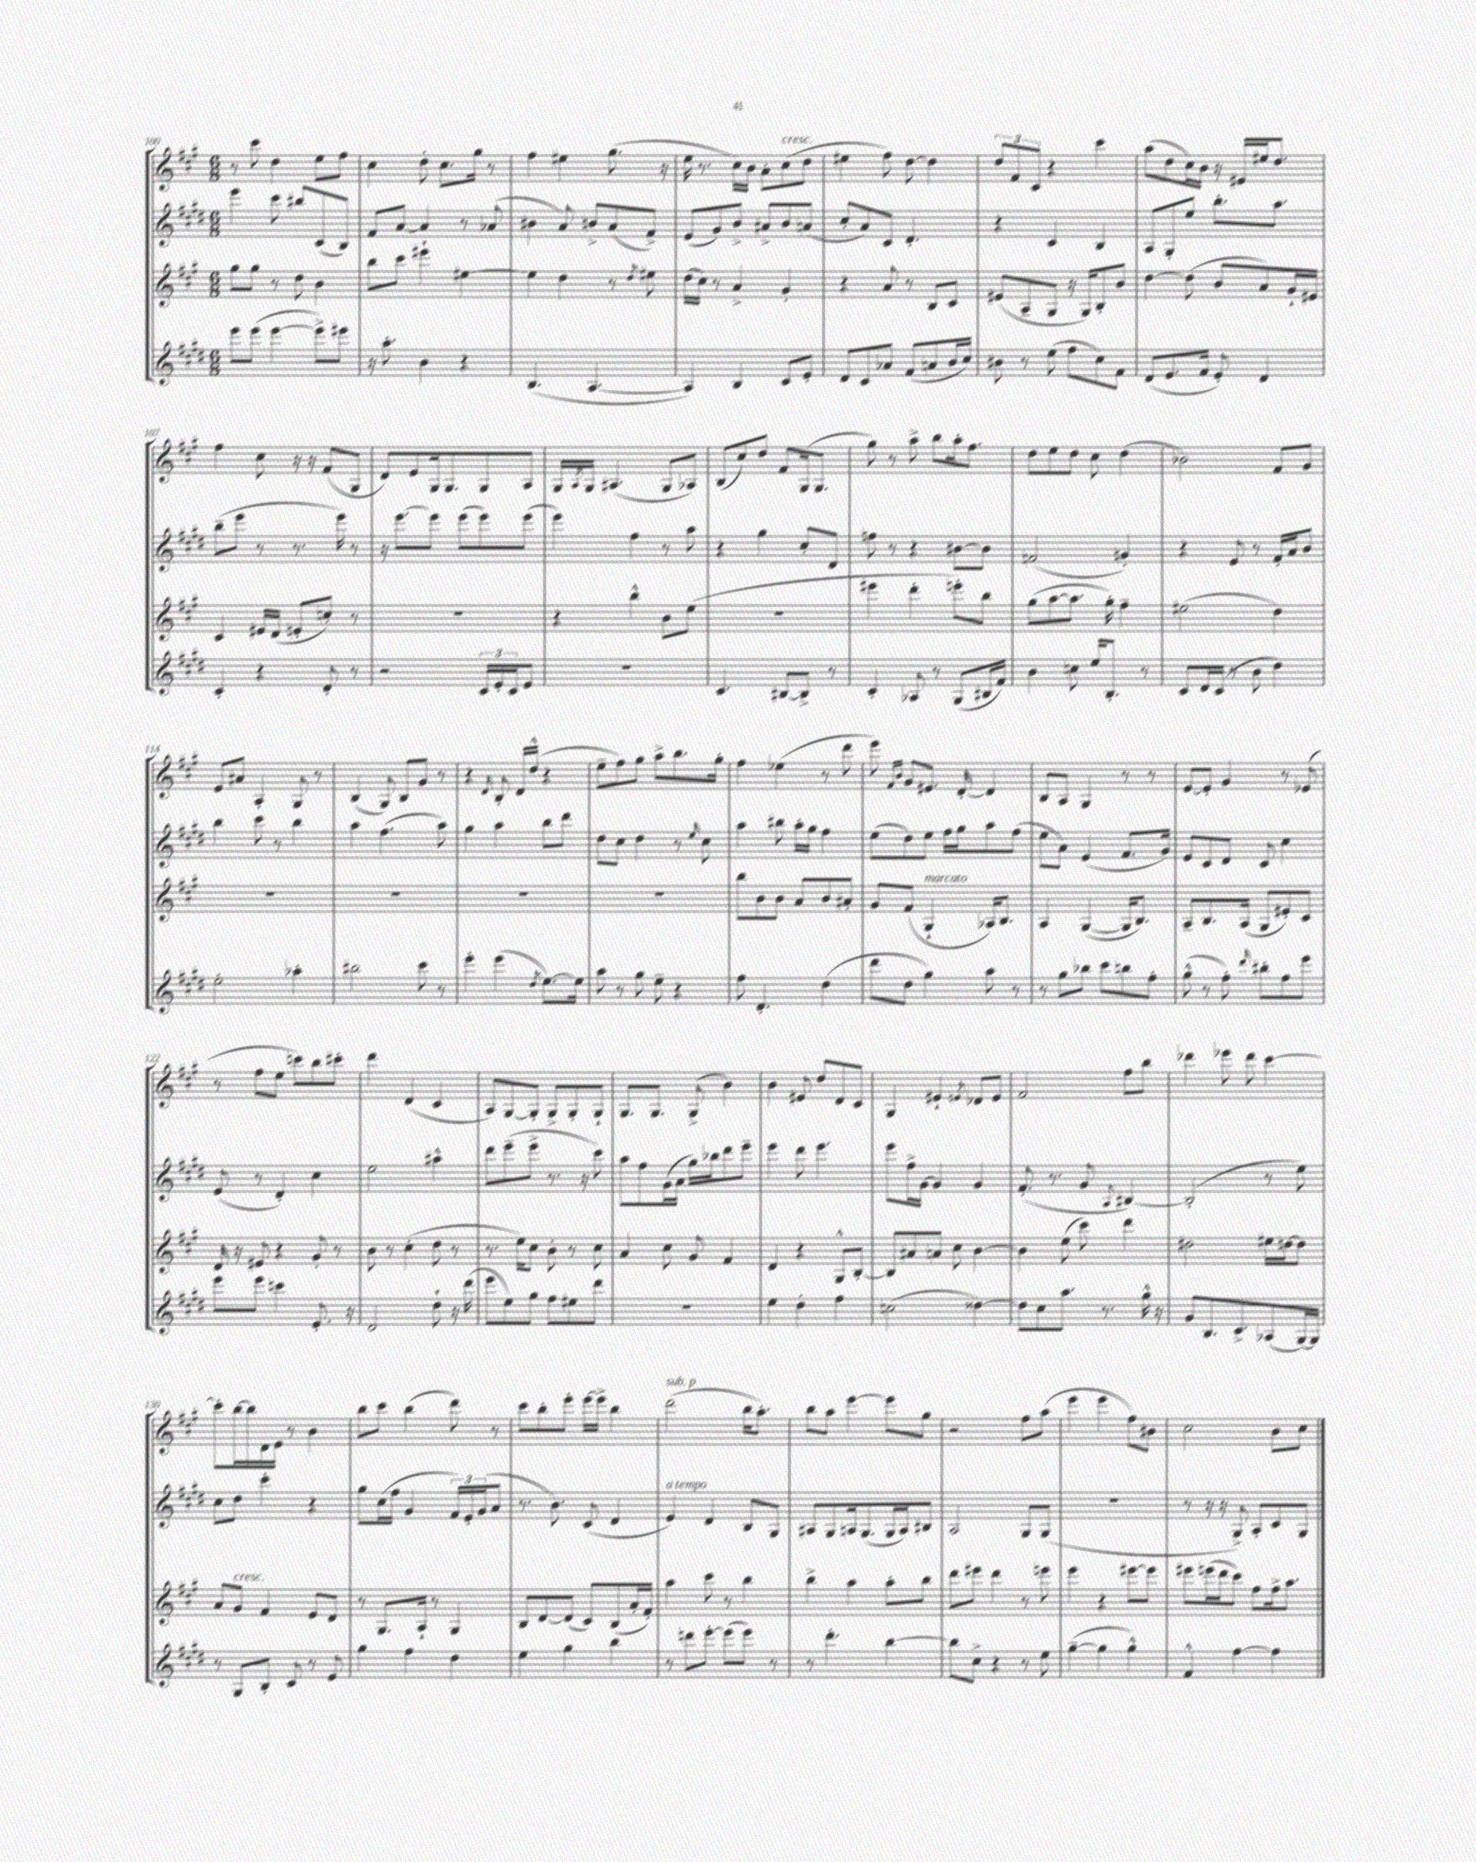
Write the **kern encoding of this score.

**kern	**kern	**kern	**kern
*part4	*part3	*part2	*part1
*staff4	*staff3	*staff2	*staff1
*clefG2	*clefG2	*clefG2	*clefG2
*k[f#c#g#d#]	*k[f#c#g#]	*k[f#c#g#d#]	*k[f#c#g#]
*M6/8	*M6/8	*M6/8	*M6/8
=100	=100	=100	=100
8eee\L	8gg#\L	4eee\	8r
(8eee\J	8gg#\J	.	8ccc#\
[4eee\	8r	8ccc#\	4dd\
.	8dd\	8bb#X/L	.
8eee^\L])	4b\	(8c#/	8ee\L
8eee#X\J	.	8B/J)	8ff#\J
=101	=101	=101	=101
16r	8bb\L	8f#/L	4cc#\
8.aa'\	.	.	.
.	8ccc#\J	[8a/J	.
4b\	4eee#X`\	4a/]	8dd'\
.	.	.	8.cc#\L
4r	[4ee#X\	8r	.
.	.	.	16gg#\Jk
.	.	(8a-X/	8r
=102	=102	=102	=102
(4.B/	4ee#\]	4b#X\	4ff#\
.	4dd\	8a/)	4ee#X\
[4.A/	.	8bn^/L	.
.	8r	(8a/	(8.gg#\
.	8qdd/	.	.
.	8ee#X\	8f#^/J)	.
.	.	.	16r
=103	=103	=103	=103
4A/])	(16dd\LL	(8e/L	16ee\
.	16cc#\JJ)	.	8.r
.	8r	8g#/)	.
4B/	4a^/	8b^/J	16cc#\LL)
.	.	.	16b\JJ
.	.	8a#X^/L	8a'\L
!	!	!	!LO:TX:a:i:t=cresc.
8c#/L	4g#'/	8b/	(8cc#\
8e'/J	.	(8an/J	8dd\J
=104	=104	=104	=104
8d#/L	4r	8cc#'/L	4ee#X\
8c#/	.	8a/)	.
8a-X/J	8a/	8c#/J	8ff#\)
(8f#/L	8r	4.d#'/	[8dd\
8an/	8B/L	.	4dd\]
16b/L	8c#/J	.	.
16cc#/JJ)	.	.	.
=105	=105	=105	=105
8b#X\	(8e#X/L	4r	12dd/L
.	.	.	12f#/
8r	8A~/	.	.
.	.	.	12c#/J
(8ee\	8G#/J	4c#/	4r
8ff#\L	16r	.	.
.	16G#/KL)	.	.
8cc#\)	8B'/	4B/	4ccc#\
8f#\J	8b/J	.	.
=106	=106	=106	=106
(8d#/L	[4dd\	8A/L	(8aa\L
8.e/	.	8G#'/	8dd\
.	(8dd\]	8ee/J	16cc#\L)
16f#/Jk	.	.	16b\JJ
8e'/)	8b/L	8.bb'\L	16r
.	.	.	16e#X/LL
4d#/	8a/)	.	16ee#X/J
.	.	8.aa\J	8.dd/J
.	16g#`/L	.	.
.	16e#X/JJ	.	.
!!LO:LB:g=z
=107	=107	=107	=107
4c#'/	4c#/	(8bb~\L	4ff#\
.	.	8eee\J	.
4r	16e#X/LL	8r	8cc#\
.	(16d/JJ	.	.
.	8en'/L	8.r	16r
.	.	.	16r
8d#'/	8ccn'/J)	.	(8f#/L
.	.	16eee\)	.
8r	8r	8r	8G#/J
=108	=108	=108	=108
2r	2.r	16r	8d/L)
.	.	[8.eee\L	.
.	.	.	8e/
.	.	8eee\J]	16G#/k
.	.	.	8.G#/
.	.	(8eee\L	.
24c#/LL	.	8eee\)	8G#/
24e'/	.	.	.
24c#/J	.	.	.
8e/J	.	(8eee\J	8A/J
=109	=109	=109	=109
2.r	4r	4eee\)	16G#/LL
.	.	.	8qA/
.	.	.	16G#/JJ
.	.	.	(4.A#X/
.	4bb^^\	4ff#\	.
.	8b\L	8r	8G#/L
.	(8ee\J	8aa\	8A-X/J)
=110	=110	=110	=110
4.c#/	2.r	4r	(8B/L
.	.	.	8cc#/)
.	.	4gg#\	8dd/J
[8B#X/L	.	.	8f#/L
8B#^/J]	.	8cc#'/L	(16G#/k
.	.	.	8.G#/J
8r	.	8d#/J	.
=111	=111	=111	=111
4c#'/	4eee#X\	8ffn\	8gg#\)
.	.	8r	8r
8A-X/	4ddd'\	4r	8aa^\
8r	.	.	8bb\L
(8G#/L	8eeen'\L)	[8b#X\L	16aa'\k
.	.	.	8.ff#\J
16B#X/L	8bb\J	8b#\J]	.
16f#/JJ)	.	.	.
=112	=112	=112	=112
4b\	(8gg#\L	(2fn/	8dd\L
.	[8aa\	.	8ee\
8ccn\	8.aa\J]	.	8dd\J
16ee/KL	.	.	8cc#\
8.B'/J	16gg#'\)	.	.
.	4ff#~\	4gn'/)	(4dd\
8r	.	.	.
=113	=113	=113	=113
8c#/L	(2ee#X\	4r	2b-X\)
16d#/L	.	.	.
(16c#/JJ	.	.	.
8r	.	8e/	.
8b\	.	8r	.
4dd#\)	4dd\)	16f#'/LL	8f#/L
.	.	16a/J	.
.	.	8b/J	8g#/J
!!LO:LB:g=z
=114	=114	=114	=114
2ee'\	2.r	4bb\	8e/L
.	.	.	8a#X/J
.	.	8ccc#\	4A'/
.	.	8r	.
4aa-X'\	.	4bb\	8G#/
.	.	.	8r
=115	=115	=115	=115
2bb#X\	2.r	4aa\	(4B/
.	.	(4.ff#\	8G#/)
.	.	.	8B/L
8ccc#\	.	.	8g#/J
8r	.	8aa\)	8r
=116	=116	=116	=116
4eee'\	2.r	4gg#\	4r
.	.	.	16qqd/
(4eee\	.	4aa\	8B'/
.	.	.	16d/LL
.	.	.	(16dd^^/JJ
8qdd#/	.	.	.
[8.ee\L)	.	8bb\L	4r
.	.	8ddd#\J	.
16ee\Jk]	.	.	.
=117	=117	=117	=117
8aa\	2.r	8dd#\L	8ee~\L
8r	.	8cc#\J	8ff#\)
8gg#\	.	4dd#\	8gg#\J
8ee~\	.	.	8aa^\L
4r	.	8r	8.bb\
.	.	16qqee/	.
.	.	8cc#\	.
.	.	.	16gg#'\Jk
=118	=118	=118	=118
8ff#\	8bb\L	4aa\	4ff#\
4.d#'/	8b\	.	.
.	8b\J	8bb#X\	(4ee-X\
.	8a/L	16aa'\LL	.
.	.	16gg#\JJ	.
(4dd#\	8b/	4ff#\	8r
.	8a#X'/J	.	8ddd\
=119	=119	=119	=119
8ddd#\L	8g#/L	(8ee\L	8eee\)
.	.	.	16qqf#/LL
.	.	.	16qqb/JJ
8dd#\J	(8f#/J	8dd#\)	8g#/L
!	!LO:TX:a:i:t=marcato	!	!
4gg#\)	4G#`/	8ee\J	8.e#X/J
.	.	16ff#\LL	.
.	.	16gg#\J	[16d'/
8aa\	16A-X/KL)	8aa\	4d/]
.	8.B/J	.	.
8r	.	(8ff#\J	.
=120	=120	=120	=120
8r	4A/	8ee\L	8B/L
8gg#\L	.	8a\J)	8A/J
8bb-X\J	([4G#/	(4e/	4G#/
8ccc#\L	.	.	.
8bbn\	16G#/KL]	8.f#/L	8r
.	8.B/J)	.	.
8ff#'\J	.	.	8r
.	.	16g#/Jk)	.
=121	=121	=121	=121
(8gg#^^\	8A~/L	8e/L	[8e/L
8r	8.B/	8c#/	8e'/J]
8ff#'\)	.	8d#/J	4g#/
.	(16A/Jk	.	.
16qqddd#/	.	.	.
8bb#X'\L	8G#/L	8c#/	.
8ff#\	8e#X'/)	4cc#\	8r
8eee\J	8c#/J	.	(8e-X/
!!LO:LB:g=z
=122	=122	=122	=122
8eee\L	16d/	(8e/	8r
.	16r	.	.
8eee\J	8e#X/	8r	8ff#\L
4cccn\	4r	4d#'/)	8ee\J
.	.	.	8cccn\L)
8.e'/	8g#'/	4cc#\	8bb\
.	8r	.	8ccc#X'\J
16r	.	.	.
=123	=123	=123	=123
2d#/	8b\	2ee\	4ddd\
.	8r	.	.
.	(4cc#'\	.	(4d/
8dd#`\	8dd\	4aa#X^^\	4c#/
16r	8r	.	.
(16ddd#\	.	.	.
=124	=124	=124	=124
8eee\L	8.r	8ddd#\L	8A/L)
8ee\)	.	(8eee~\	[8G#/
.	16ee\KL)	.	.
8gg#\J	8cc#\J	8eee^\J	8G#'/J]
8ff#\L	8b'\	8.r	8G#^/L
8ee#X\	8r	.	8G#'/
.	.	16r	.
8ddd#\J	8cc#\	8ccc#\)	8G#`/J
=125	=125	=125	=125
2.r	4a/	8aa\L	8.G#/L
.	.	8ff#\	.
.	.	.	8.G#/J
.	8cc#\	(16g#\L	.
.	.	16a\JJ	.
.	8g#/	16gg#\LL)	(8G#^/
.	.	16bb-X\J	.
.	4f#/	8ddd#\	4b\)
.	.	8eee~\J	.
=126	=126	=126	=126
4ee\	4d/	4eee\	4b\
4dd#'\	4r	8ddd#\	8e#X/
.	.	4.eee\	8dd/L
4ff#\	8G#^^/L	.	8d/
.	[8B'/J	.	8c#/J
=127	=127	=127	=127
(2ccn\	8B/L]	8eee\L	4G#/
.	8a#X/	16ff#^\L	.
.	.	[16g#\JJ	.
.	8an/J	4g#/]	4e#X`/
.	8cc#\	.	.
.	.	.	8qen/
[4dd##X\)	[4b\	4g#/	8d-X/L
.	.	.	8e/J
=128	=128	=128	=128
8dd##\L]	4b\]	(8.f#'/	2f#/
8cc#\	.	.	.
.	.	8.r	.
8.aa\J	(8ee\	.	.
.	8ccc#\)	8g#/	.
8.r	.	.	.
.	.	8qqA/	.
.	4ddd\	[4B#X/)	8ff#\L
16gg#^^\	.	.	8bb\J
16r	.	.	.
=129	=129	=129	=129
8g#/L	2dd#X\	(2B#'/]	4ddd-X\
8.B/	.	.	.
.	.	.	8eee-X\
8.c#^/	.	.	.
.	.	.	8ddd-\
(8A-X/	16ee#X\LL	8r	[4ccc#\
.	[16ddn\J	.	.
[16G#/L)	8dd\J]	8ee\)	.
16G#/JJ]	.	.	.
!!LO:LB:g=z
=130	=130	=130	=130
8r	8a/L	8cc#\L	8ccc#'\L]
!	!LO:TX:a:i:t=cresc.	!	!
8G#/L	8g#/J	8dd#\J	[16bb\L
.	.	.	16bb\]
8B'/J	4f#/	4ccc#'\	16d\
.	.	.	16e\JJ
8c#/	.	.	8r
8r	8e/L	4r	4b\
8e/	8d/J	.	.
=131	=131	=131	=131
4gg#\	8r	8gg#\L	8bb\L
.	8.G#/L	(16cc#\L	8ccc#\J
.	.	16ff#\JJ	.
4ff#\	.	4g#/	(4bb\
.	16A`/Jk	.	.
.	8r	.	.
4dd#\	4G#/	24f#/LL)	8ddd\)
.	.	24e'/	.
.	.	(24g#/J	.
.	.	8a/J	8r
=132	=132	=132	=132
4ee\	8B/L	8.r	8ccc#\L
.	[8d/	.	8bb'\
.	.	8.b\)	.
4gg#\	(8d/J]	.	8eee'\J
.	8c#/L)	(8c#/	[16eee\LL
.	.	.	16eee^\JJ]
4bb\	(8B/	4d#/	4bb\
.	16a'/L	.	.
.	16f#'/JJ)	.	.
=133	=133	=133	=133
!	!	!	!LO:TX:a:i:t=sub. p
!	!	!LO:TX:a:i:t=a tempo	!
8r	4aa\	4e/)	(2ddd\
8dddn\L	.	.	.
[8eee'\J	8ccc#\	4d#/	.
(8eee\L]	8r	.	.
8eee\J)	4bb\	8B/L	16bb\KL
.	.	.	8.aa'\J)
8r	.	8G#/J	.
=134	=134	=134	=134
8r	4bb^\	8A#X/L	8bb\L
4.ddd#'\	.	8G#/	8aa\J
.	4aa\	16An/k	[4eee\
.	.	(8.G#/	.
[4bb\	8aa'\L	16G#/L	8eee\L]
.	.	16A/J)	.
.	8bb\J	8B#X/J	8gg#\J
=135	=135	=135	=135
8bb\L]	8ddd\L	2A/	2r
8cc#^\J	8eee#X\J	.	.
4r	4ddd\	.	.
8r	8r	8G#/L	8ff#\L
8ee\	8eeen\	(8G#/J	(8aa\J
=136	=136	=136	=136
([4gg#~\	4eee\	2.r	4eee\
4gg#\]	4r	.	4eee\
4gg#^^\)	[8eee#X\L	.	8ff#\L)
.	8eee#\J]	.	8b#X\J
=137	=137	=137	=137
4f#^^/	8eee#X\L	8r	2cc#\
.	(16eeen\L	16r	.
.	16ddd\J	16r	.
[4ff#\	8ccc#\J)	8G#^/)	.
.	8ff#\L	8A'/L	.
4ff#\]	16ff#^\k	8c#/	8b\L
.	8.aa\J	.	.
.	.	8G#/J	8cc#\J
==	==	==	==
*-	*-	*-	*-
